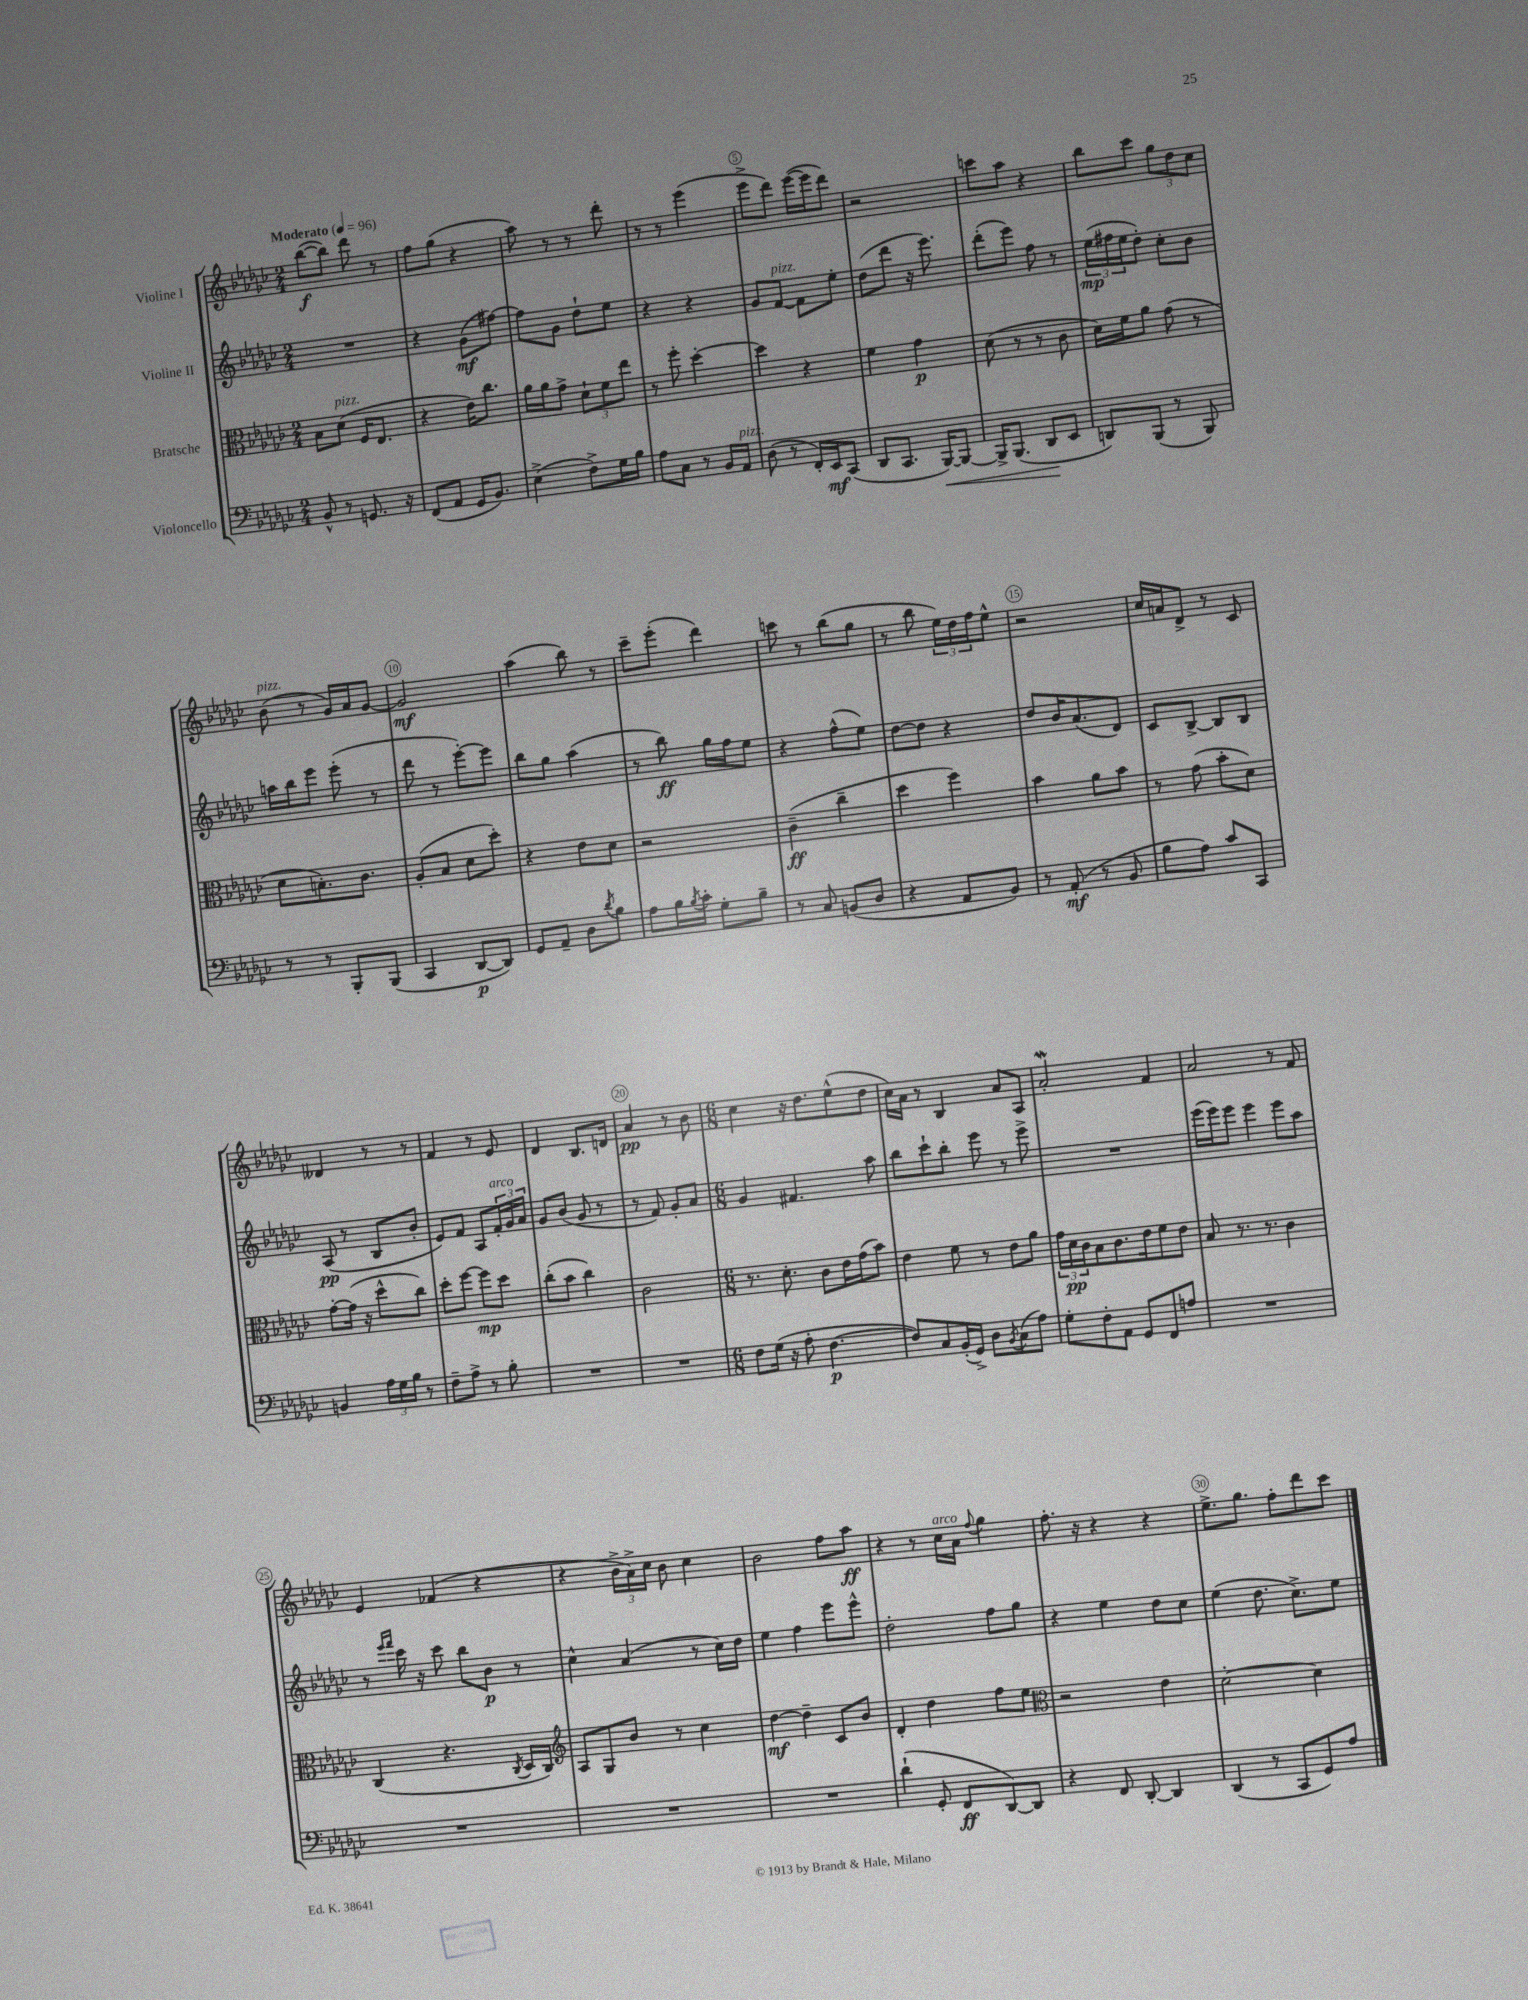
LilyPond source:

<<
\new StaffGroup <<
\new Staff = "s0" \with { instrumentName = "Violine I" } {
    \clef treble \key ges \major \numericTimeSignature \time 2/4 \tempo "Moderato" 4 = 96
    bes''8~\f( bes''8) des'''8 r8 |
    f''8 ges''8( r4 |
    aes''8) r8 r8 des'''8-. |
    r8 r8 ees'''4( |
    ees'''8-> des'''8) ees'''16~( ees'''16 des'''8) |
    r2 |
    c'''8 aes''8 r4 |
    bes''8 ces'''8 \tuplet 3/2 { ges''8 des''8 ces''8 } |
    bes'8^\markup { \italic "pizz." }( r8 ges'16) aes'16 ges'8~ |
    ges'2\mf |
    aes''4( bes''8) r8 |
    ces'''8-- ees'''8-.( des'''4) |
    c'''8 r8 bes''8( ges''8 |
    r8 bes''8 \tuplet 3/2 { ees''16) des''16 f''16 } ees''8-^ |
    r2 |
    ces''16 a'16 des'8-> r8 ces'8 |
    deses'4 r8 r8 |
    f'4 r8 ees'8 |
    des'4 bes8. d'16 |
    aes'4\pp r8 bes'8 |
    \numericTimeSignature \time 6/8 ces''4 r16 des''8. ees''8-^( des''8 |
    ces''16) aes'16 r8 bes4 aes'8 aes8 |
    aes'2-.\mordent f'4 |
    aes'2 r8 f'8 |
    ees'4 fes'4( r4 |
    r4 \tuplet 3/2 { bes'16-> aes'16->) ces''16 } bes'8 ces''4 |
    bes'2 f''8 aes''8\ff |
    r4 r8 ces''16^\markup { \italic "arco" } aes'16 \appoggiatura { f''8 } ges''4 |
    f''8.-. r16 r4 r4 |
    ees''8.-> ges''8. f''8-. des'''8 ces'''8 \bar "|." |
}
\new Staff = "s1" \with { instrumentName = "Violine II" } {
    \clef treble \key ges \major \numericTimeSignature \time 2/4
    R2 |
    r4 ges'8\mf( fis''8~) |
    fis''8 ges'8 des''8-! ees''8 |
    r4 r4 |
    ges'8 f'8~^\markup { \italic "pizz." } f'8 ees''8-. |
    des''8( des'''8 r16 ees'''8.) |
    des'''8-.( ees'''8) f''8 r8 |
    \tuplet 3/2 { ees''16\mp( fis''16 ees''16 } des''8-.) ces''8-. bes'8 |
    a''16 bes''16 ees'''8 ees'''8-.( r8 |
    des'''8 r8 ees'''8~-.) ees'''8 |
    bes''8 ges''8 aes''4( |
    r8 bes''8\ff) ges''16 f''16 ees''8 |
    r4 f''8-^( ees''8) |
    des''8~ des''8 r4 |
    des''8 bes'16 aes'8.( des'8) |
    ces'8 bes8~-> bes8 bes8 |
    aes8\pp( r8 bes8 bes'8-. |
    ees'8) f'8 aes8 \tuplet 3/2 { f'16-.^\markup { \italic "arco" } ges'16 aes'16 } |
    ges'8 bes'8( ges'8 r8 |
    r8 f'8) ges'8-. aes'8 |
    \numericTimeSignature \time 6/8 ges'4 fis'4. aes''8 |
    bes''8 ces'''8-! bes''8-. ees'''8 r8 ees'''8-> |
    R2. |
    ees'''16( ees'''16) ees'''8 ees'''4 ees'''8 aes''8 |
    r8 \grace { ees'''16 f'''16 } ces'''16 r16 ces'''8 bes''8 bes'8\p r8 |
    ces''4-^ aes'4( r8 ces''16) des''16 |
    ees''4 f''4 ees'''8 ees'''8-^ |
    des''2-. f''8 ges''8 |
    r4 ees''4 des''8 ces''8 |
    ees''4( des''8. ces''8.->) ees''8 \bar "|." |
}
\new Staff = "s2" \with { instrumentName = "Bratsche" } {
    \clef alto \key ges \major \numericTimeSignature \time 2/4
    bes8 des'8^\markup { \italic "pizz." }( f16 ees8. |
    r4 ees'16) ces''8. |
    aes'16 aes'16 ges'8-> \tuplet 3/2 { des'8-! f'8 ees''8 } |
    r8 f''8-. des''4~-. |
    des''4 r4 |
    f'4 ges'4\p |
    des'8( r8 r8 ces'8 |
    des'16) f'16 aes'8 ges'8( r8 |
    des'8 b8.-.) ces'8. |
    aes8-.( bes8 des'8 des''8-.) |
    r4 ees'8 des'8 |
    r2 |
    ces'4--\ff( ces''4-- |
    des''4 f''4) |
    bes'4 aes'8 bes'8 |
    r8 ges'8( bes'8-. des'8) |
    ges'8~-. ges'16( r16 des''8-^ ces''8) |
    des''8-. f''8~ f''8\mp des''8 |
    ces''8-.( bes'8 ces''4) |
    ces'2 |
    \numericTimeSignature \time 6/8 r8. des'8.-. ces'8 ees'16 ges'16( bes'8) |
    ees'4 f'8 r8 ees'8 aes'8 |
    \tuplet 3/2 { ges'16 des'16\pp ces'16 } bes8 ces'8. ees'16 f'8 ees'8 |
    bes8 r8. r8. ces'4 |
    ces4( r4. \acciaccatura { ces8 } des16 ces16) |
    \clef treble aes8 ges8 bes'8 r8 ces''4 |
    des''4~\mf des''4-- ces'8 bes'8 |
    des'4-. des''4 f''8 ees''8 |
    \clef alto r2 ees'4 |
    des'2~-. des'4 \bar "|." |
}
\new Staff = "s3" \with { instrumentName = "Violoncello" } {
    \clef bass \key ges \major \numericTimeSignature \time 2/4
    bes,8-^ r8 g,8. r16 |
    f,8( aes,8 ges,16 bes,8.) |
    ees4->( f8->) ges16 bes16 |
    aes8 ces8 r8 bes,16 aes,16^\markup { \italic "pizz." } |
    des8( r8 f,16-.) ees,16\mf ces,8( |
    des,8 ces,8. bes,,16~\<) bes,,8~ |
    bes,,16-> bes,,8.( des,8\! ees,8 |
    d,8) bes,,8( r8 bes,,8) |
    r8 r8 bes,,8-. bes,,8( |
    ces,4 des,8~\p des,8) |
    ges,8 aes,8-- des8 \acciaccatura { des'8 } bes8 |
    aes8 bes16 \acciaccatura { bes8 } ces'16-. ges8-. bes8-- |
    r8 ces8 b,8( des8 |
    r4 aes,8 bes,8) |
    r8 aes,8-.\mf( r8 bes,8 |
    bes8 aes8) ces'8 ces,8 |
    b,4 \tuplet 3/2 { aes16 ges16 bes16 } r8 |
    f8-- aes8-> r8 bes8-. |
    R2 |
    R2 |
    \numericTimeSignature \time 6/8 f8 ges16( r16 aes8-. f4.~\p |
    f8) ces8 bes,16-.( ges,16->) des8 \acciaccatura { bes,8 } ces8( aes8) |
    ges8-. f8-. aes,8 ges,8 f,8 a8 |
    R2. |
    R2. |
    R2. |
    R2. |
    des'4-!( ges,8-. f,8\ff des,8~) des,8 |
    r4 f,8 des,8~-. des,4 |
    des,4( r8 ces,8 ges,8) aes8 \bar "|." |
}
>>
>>
\layout { \context { \Score \override BarNumber.break-visibility = ##(#f #t #t) barNumberVisibility = #(every-nth-bar-number-visible 5) \override BarNumber.stencil = #(make-stencil-circler 0.1 0.3 ly:text-interface::print) } }
